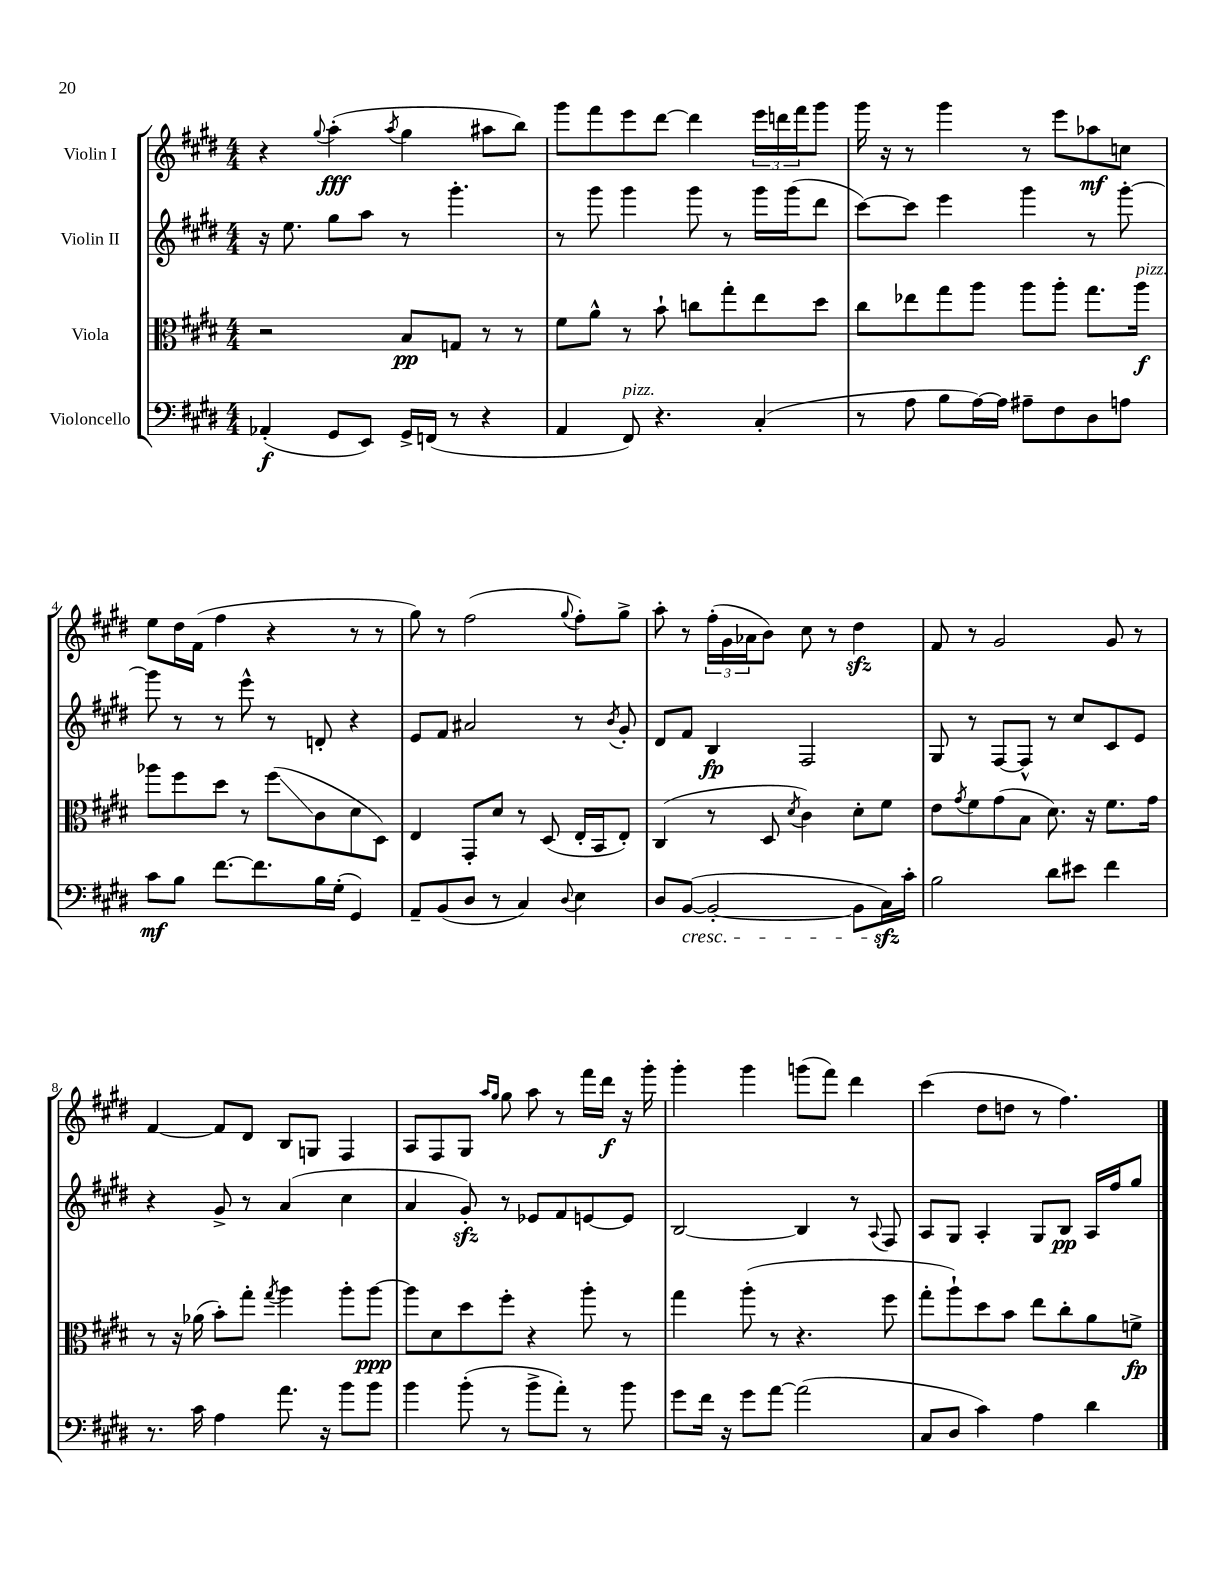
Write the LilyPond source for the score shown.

<<
\new StaffGroup <<
\new Staff = "s0" \with { instrumentName = "Violin I" } {
    \clef treble \key e \major \numericTimeSignature \time 4/4
    r4 \appoggiatura { gis''8 } a''4-.\fff( \acciaccatura { a''8 } gis''4 ais''8 b''8) |
    gis'''8 fis'''8 e'''8 dis'''8~ dis'''4 \tuplet 3/2 { e'''16 d'''16 fis'''16 } gis'''8 |
    gis'''16 r16 r8 gis'''4 r8 e'''8 aes''8\mf c''8 |
    e''8 dis''16 fis'16( fis''4 r4 r8 r8 |
    gis''8) r8 fis''2( \appoggiatura { gis''8 } fis''8-.) gis''8-> |
    a''8-. r8 \tuplet 3/2 { fis''16-.( gis'16 aes'16 } b'8) cis''8 r8 dis''4\sfz |
    fis'8 r8 gis'2 gis'8 r8 |
    fis'4~ fis'8 dis'8 b8 g8 fis4 |
    a8 fis8 gis8 \grace { a''16 gis''16 } gis''8 a''8 r8 fis'''16 dis'''16\f r16 gis'''16-. |
    gis'''4-. gis'''4 g'''8( fis'''8) dis'''4 |
    cis'''4( dis''8 d''8 r8 fis''4.) \bar "|." |
}
\new Staff = "s1" \with { instrumentName = "Violin II" } {
    \clef treble \key e \major \numericTimeSignature \time 4/4
    r16 e''8. gis''8 a''8 r8 gis'''4.-. |
    r8 gis'''8 gis'''4 gis'''8 r8 gis'''16 gis'''16( dis'''8 |
    cis'''8~) cis'''8 e'''4 gis'''4 r8 gis'''8~-. |
    gis'''8 r8 r8 e'''8-^ r8 d'8-. r4 |
    e'8 fis'8 ais'2 r8 \acciaccatura { b'8 } gis'8-. |
    dis'8 fis'8 b4\fp fis2 |
    gis8 r8 fis8~ fis8-^ r8 cis''8 cis'8 e'8 |
    r4 gis'8-> r8 a'4( cis''4 |
    a'4 gis'8-.\sfz) r8 ees'8 fis'8 e'8~ e'8 |
    b2~ b4 r8 \appoggiatura { a8 } fis8 |
    a8 gis8 a4-. gis8 b8\pp a16 fis''16 gis''8 \bar "|." |
}
\new Staff = "s2" \with { instrumentName = "Viola" } {
    \clef alto \key e \major \numericTimeSignature \time 4/4
    r2 b8\pp g8 r8 r8 |
    fis'8 a'8-^ r8 b'8-! c''8 gis''8-. e''8 dis''8 |
    cis''8 ees''8 gis''8 a''8 a''8 a''8-. gis''8. a''16\f^\markup { \italic "pizz." } |
    aes''8 fis''8 dis''8 r8 fis''8\glissando( cis'8 dis'8 dis8) |
    e4 gis,8-. dis'8 r8 dis8( e16-. b,16 e8-.) |
    cis4( r8 dis8 \acciaccatura { dis'8 } cis'4) dis'8-. fis'8 |
    e'8 \acciaccatura { gis'8 } fis'8 gis'8( b8 dis'8.) r16 fis'8. gis'16 |
    r8 r16 aes'16( b'8-.) gis''8-. \acciaccatura { gis''8 } a''4 a''8-. a''8~\ppp |
    a''8 dis'8 dis''8 fis''8-. r4 a''8-. r8 |
    gis''4 a''8-.( r8 r4. fis''8 |
    gis''8-. a''8-!) dis''8 b'8 e''8 cis''8-. a'8 f'8->\fp \bar "|." |
}
\new Staff = "s3" \with { instrumentName = "Violoncello" } {
    \clef bass \key e \major \numericTimeSignature \time 4/4
    aes,4-.\f( gis,8 e,8) gis,16-> f,16( r8 r4 |
    a,4 fis,8^\markup { \italic "pizz." }) r4. cis4-.( |
    r8 a8 b8 a16~) a16 ais8-- fis8 dis8 a8 |
    cis'8\mf b8 fis'8.~ fis'8. b16 gis16-.( gis,4) |
    a,8-- b,8( dis8 r8 cis4) \appoggiatura { dis8 } e4 |
    dis8 b,8~\cresc( b,2~-. b,8 cis16\sfz\!) cis'16-. |
    b2 dis'8 eis'8 fis'4 |
    r8. cis'16 a4 a'8. r16 b'8 b'8 |
    b'4 b'8-.( r8 b'8-> a'8-.) r8 b'8 |
    gis'8 fis'16 r16 gis'8 a'8~ a'2( |
    cis8 dis8 cis'4) a4 dis'4 \bar "|." |
}
>>
>>
